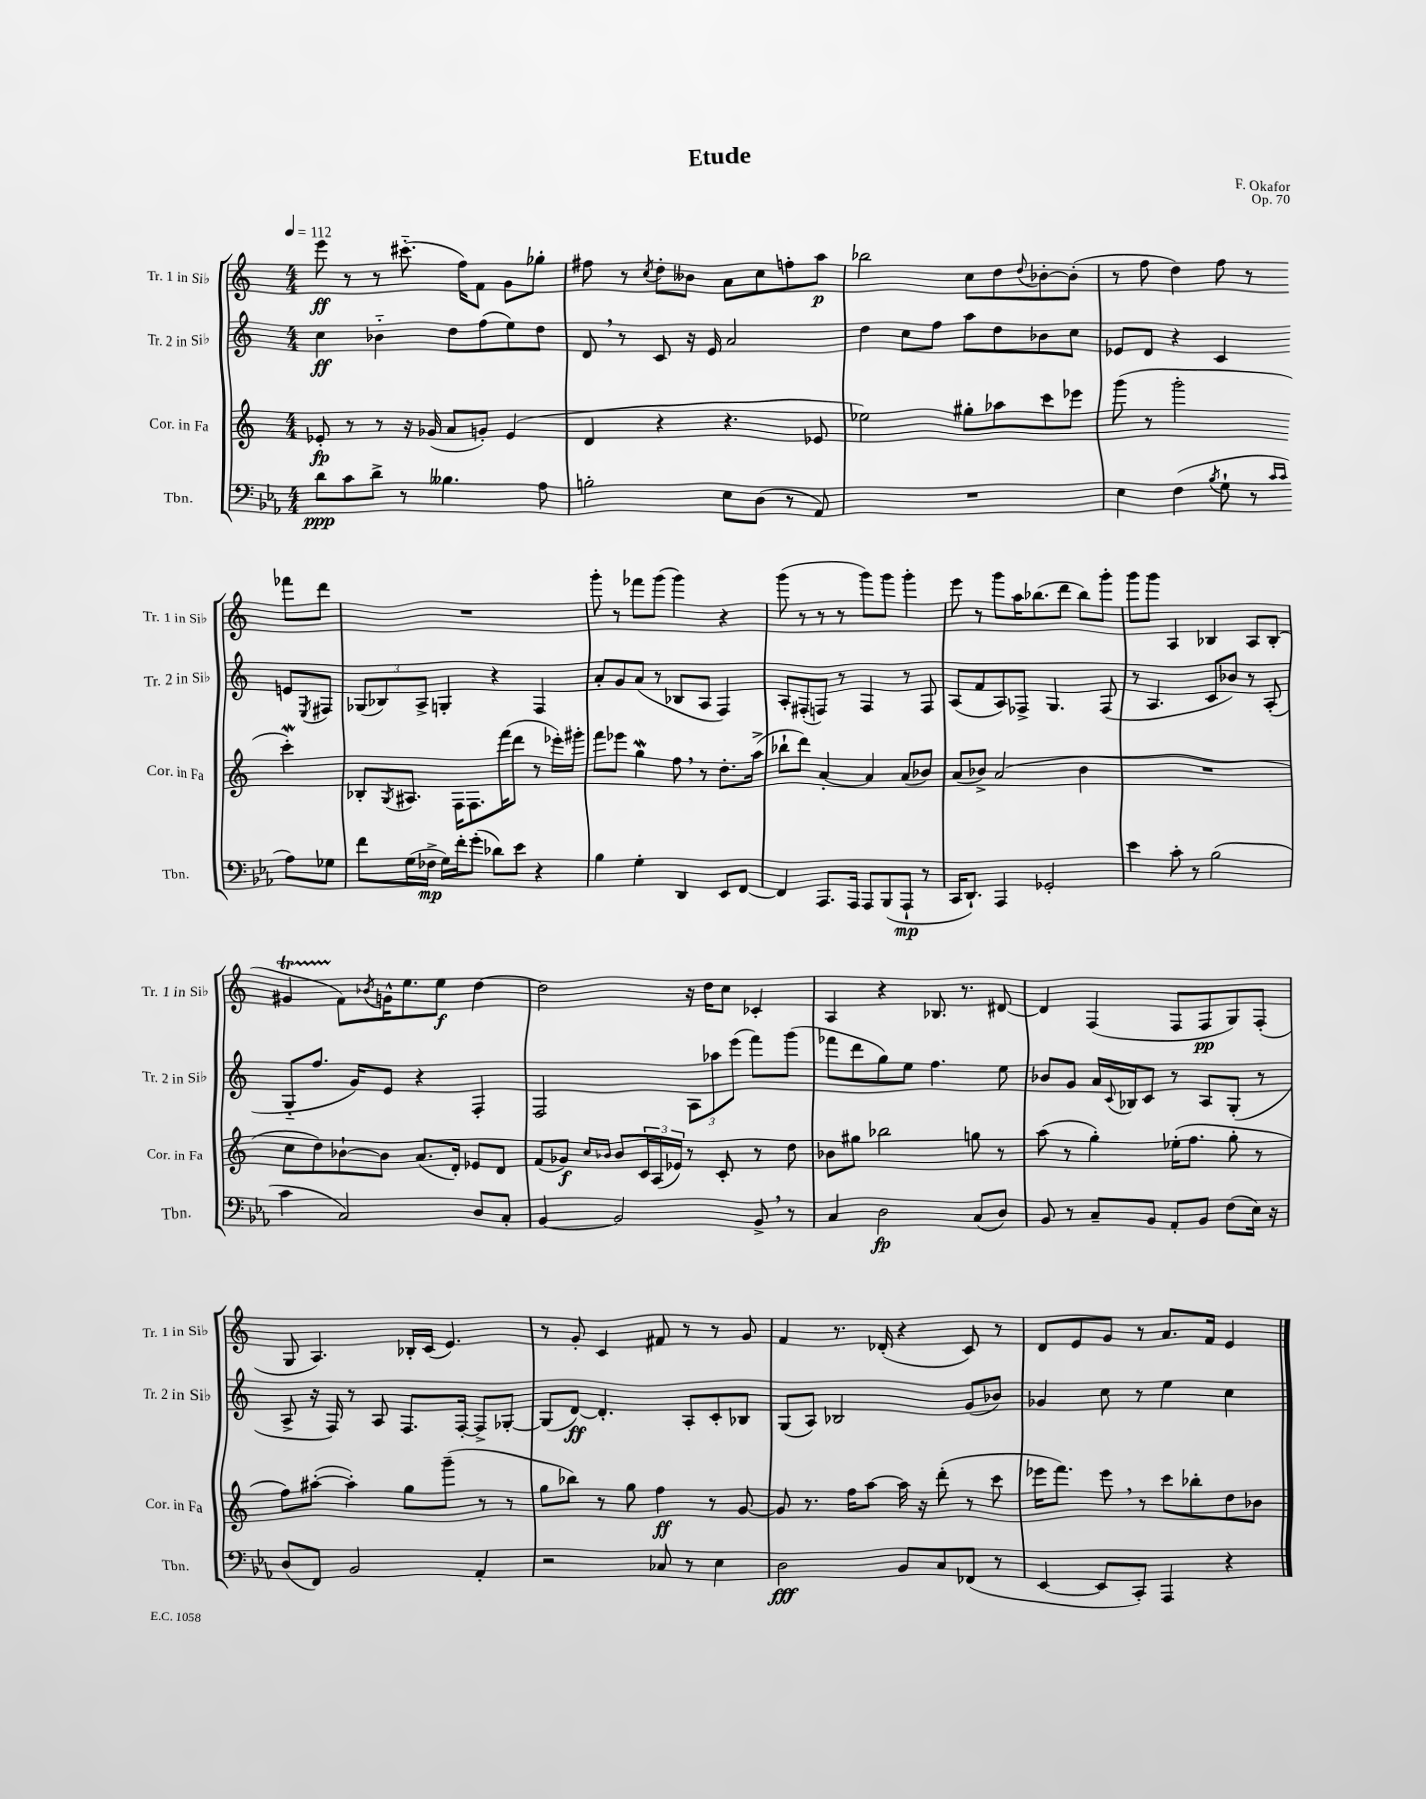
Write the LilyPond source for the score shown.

\header { title = "Etude" composer = "F. Okafor" opus = "Op. 70" }
<<
\new StaffGroup <<
\new Staff = "s0" \with { instrumentName = "Tr. 1 in Sib" shortInstrumentName = "Tr. 1 in Sib" } {
    \clef treble \key c \major \numericTimeSignature \time 4/4 \tempo 4 = 112
    e'''8\ff r8 r8 cis'''8.-_( f''16) f'8 g'8 ges''8-. |
    fis''8 r8 \acciaccatura { c''8 } d''8-. beses'8 a'8 c''8 f''8-. a''8\p |
    bes''2 c''8 d''8 \appoggiatura { d''8 } bes'8~-. bes'8-.( |
    r8 f''8 d''4) f''8 r8 fes'''8 d'''8 |
    R1 |
    g'''8-. r8 fes'''8 g'''8( g'''4) r4 |
    g'''8( r8 r8 r8 g'''8) g'''8 g'''4-. |
    e'''8 r8 g'''8 a''16 bes''8.( d'''8 bes''8) g'''8-. |
    g'''8 g'''8 a4 bes4 a8 bes8-.( |
    gis'4\startTrillSpan f'8\stopTrillSpan) \acciaccatura { bes'8 } g'16-^ e''8. e''8\f d''4~ |
    d''2 r16 d''16 c''8 ces'4-. |
    a4 r4 bes8. r8. dis'8~ |
    dis'4 f4( f8 f8\pp g8) f8-.( |
    g8 a4.) bes16-. c'16( e'4.) |
    r8 g'8-. c'4 fis'8 r8 r8 g'8 |
    f'4 r8. des'16-.( r4 c'8) r8 |
    d'8 e'8 g'8 r8 a'8. f'16 e'4 \bar "|." |
}
\new Staff = "s1" \with { instrumentName = "Tr. 2 in Sib" shortInstrumentName = "Tr. 2 in Sib" } {
    \clef treble \key c \major \numericTimeSignature \time 4/4
    c''4\ff bes'4-_ d''8 f''8( e''8) d''8 |
    d'8 \breathe r8 c'8 r16 e'16 a'2 |
    d''4 c''8 f''8 a''8 d''8 bes'8 c''8 |
    ees'8 d'8 r4 c'4 e'8 \acciaccatura { e8 } fis8 |
    \tuplet 3/2 { ges8( bes8) a8-> } g4-. r4 f4 |
    a'8-. g'8 a'8( r8 bes8 a8 f4) |
    a8-. fis8-.( f8) r8 f4 r8 f8 |
    a8( f'8 a8) fes8-> g4. fes8( |
    r8 a4. c'8 bes'8) r8 a8-.( |
    g8-_ f''8. g'16) e'8 r4 f4-. |
    f2 \tuplet 3/2 { a8 aes''8 e'''8( } f'''8) g'''8( |
    fes'''8 d'''8 g''8) e''8 f''4. e''8 |
    bes'8 g'8 a'16 \appoggiatura { c'8 } bes16 c'8 r8 a8 g8-.( r8 |
    a8-> r16 f16) r8 a8 f8. f16~-. f8-> ges8~-. |
    ges8( d'8~\ff) d'4.-. a8-. c'8-. bes8 |
    g8( a8) bes2 g'8( bes'8) |
    ges'4 c''8 r8 e''4 c''4 \bar "|." |
}
\new Staff = "s2" \with { instrumentName = "Cor. in Fa" shortInstrumentName = "Cor. in Fa" } {
    \clef treble \key c \major \numericTimeSignature \time 4/4
    ees'8-.\fp r8 r8 r16 ges'16( a'8 g'8-.) ees'4( |
    d'4 r4 r4. ees'8 |
    ees''2) gis''8-. aes''8 c'''8 ees'''8 |
    g'''8( r8 g'''2-. c'''4-.\mordent) |
    bes8-. \acciaccatura { g8 } ais8. f16 f8. f'''16( d'''8 r8 ees'''16-.) gis'''16-. |
    f'''8 ees'''8 g''4\mordent f''8 \breathe r8 d''8.-. a''16->( |
    bes''8-! d'''8) a'4~-. a'4 a'8( bes'8) |
    a'8( bes'8->) a'2( bes'4 |
    R1 |
    c''8 d''8) bes'8~-! bes'8 a'8.( d'16-.) ees'8 d'8 |
    f'8( ges'8\f) \grace { c''16 bes'16 } bes'8 \tuplet 3/2 { c'16 a16( ees'16) } r8 c'8-. r8 d''8 |
    bes'8 gis''8 bes''2 g''8 r8 |
    a''8( r8 g''4-.) ees''16-.( f''8. g''8-. r8 |
    f''8) ais''8~-.( ais''4-.) g''8 g'''8--( r8 r8 |
    g''8 bes''8) r8 g''8 f''4\ff r8 g'8~ |
    g'8 r8. f''16 a''8~ a''16 r16 d'''8-.( r8 c'''8 |
    ees'''16 f'''8.) ees'''8 \breathe r8 c'''8 bes''8-. d''8 bes'8 \bar "|." |
}
\new Staff = "s3" \with { instrumentName = "Tbn." shortInstrumentName = "Tbn." } {
    \clef bass \key ees \major \numericTimeSignature \time 4/4
    d'8\ppp c'8 d'8-> r8 beses4. aes8 |
    b2-. ees8 d8( r8 aes,8) |
    R1 |
    ees4 f4( \acciaccatura { bes8 } g8-! r8 \grace { c'16 c'16 } aes8) ges8 |
    f'8 g16( fes16->\mp g16) f'16-. g'8-.( des'8) ees'8 r4 |
    bes4 g4-. d,4 ees,8 f,8~ |
    f,4 aes,,8. aes,,16 aes,,8 bes,,8( aes,,8-!\mp r8 |
    c,16 d,8.-!) aes,,4 ges,2-. |
    ees'4 c'8-. r8 bes2( |
    c'4 c2) d8 c8-. |
    bes,4~ bes,2 bes,8-> \breathe r8 |
    c4 d2\fp c8( d8) |
    bes,8 r8 c8-- bes,8 aes,8-. bes,8 f8( ees16) r16 |
    d8( f,8) bes,2 aes,4-. |
    r2 ces8 r8 ees4 |
    d2\fff bes,8 c8 fes,8( r8 |
    ees,4~ ees,8 c,8-.) aes,,4 r4 \bar "|." |
}
>>
>>
\layout { \context { \Score \remove "Bar_number_engraver" } }
